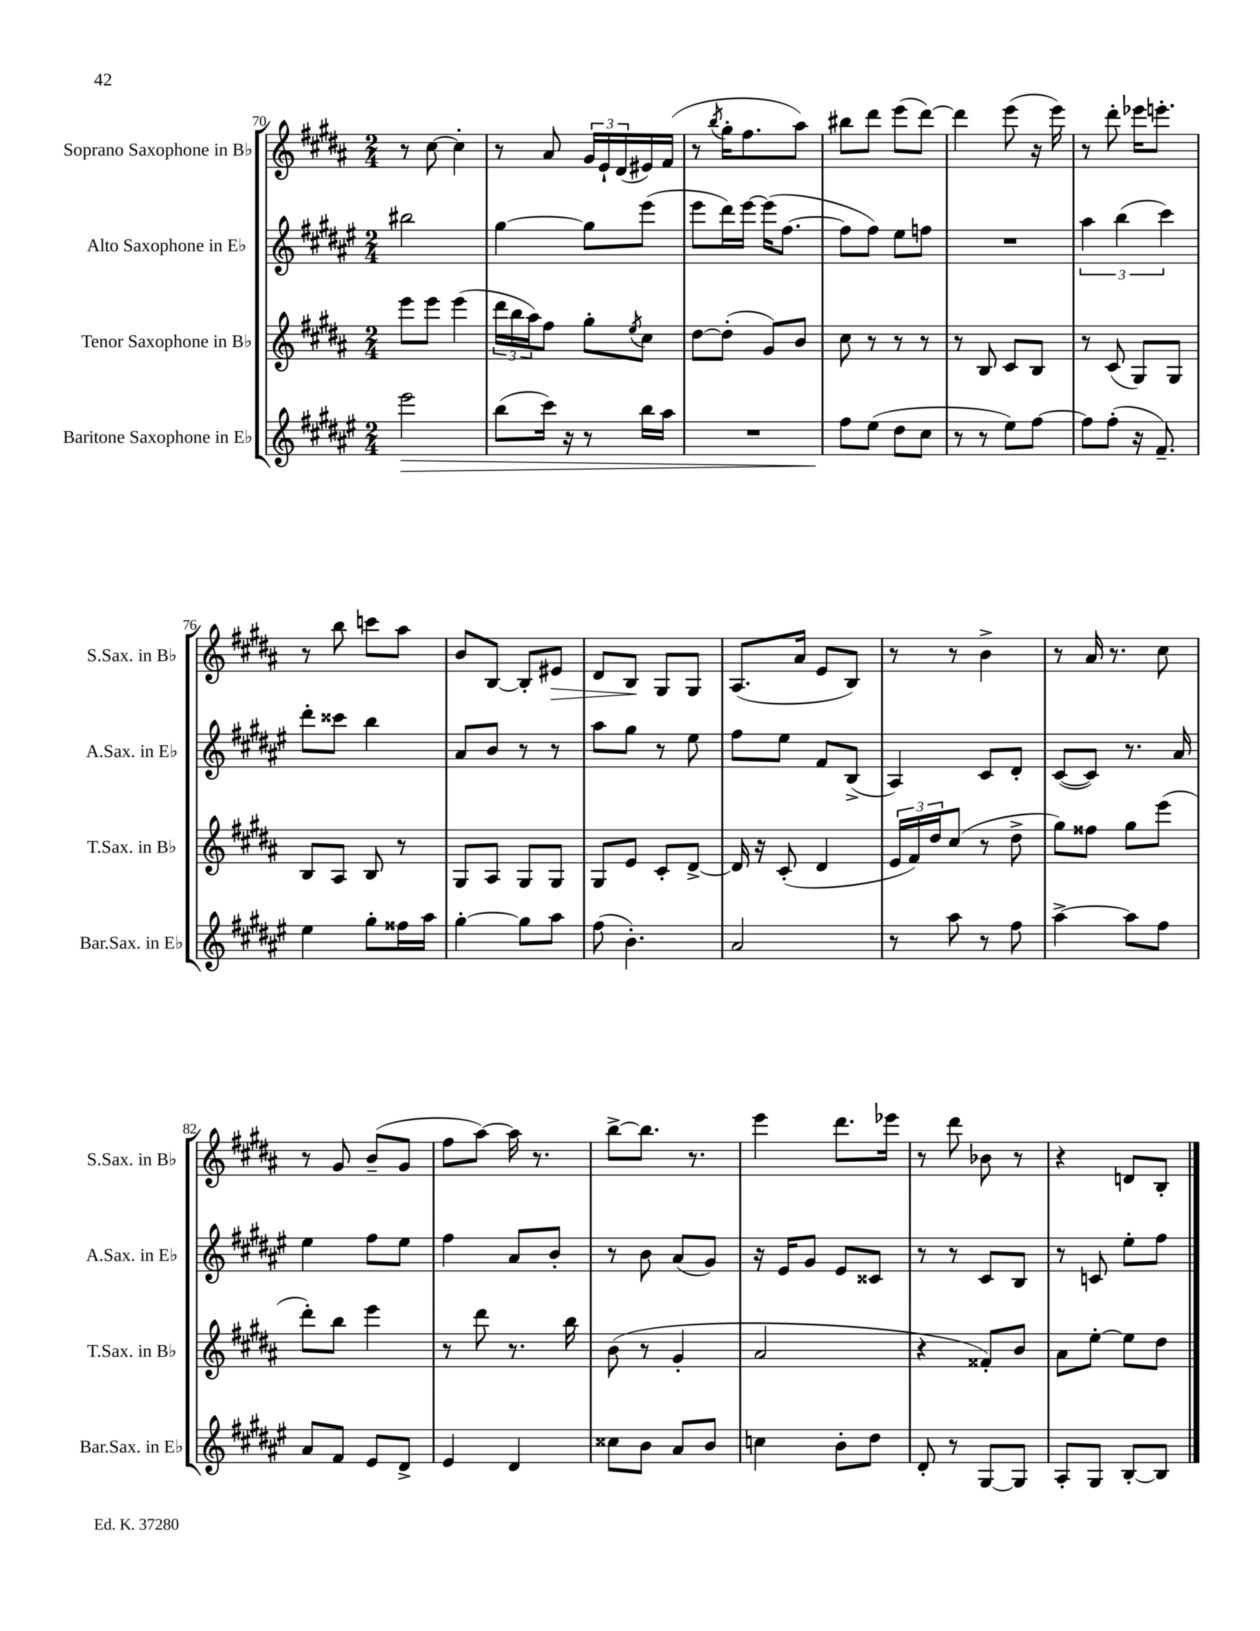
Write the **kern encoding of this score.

**kern	**dynam	**kern	**kern	**kern	**dynam
*part4	*part4	*part3	*part2	*part1	*part1
*staff4	*staff4	*staff3	*staff2	*staff1	*staff1
*I"Baritone Saxophone in E♭	*	*I"Tenor Saxophone in B♭	*I"Alto Saxophone in E♭	*I"Soprano Saxophone in B♭	*
*I'Bar.Sax. in E♭	*	*I'T.Sax. in B♭	*I'A.Sax. in E♭	*I'S.Sax. in B♭	*
*clefG2	*	*clefG2	*clefG2	*clefG2	*
*k[f#c#g#d#a#e#]	*	*k[f#c#g#d#a#]	*k[f#c#g#d#a#e#]	*k[f#c#g#d#a#]	*
*M2/4	*	*M2/4	*M2/4	*M2/4	*
=70	=70	=70	=70	=70	=70
!	!LO:HP:b	!	!	!	!
2eee#\	>	8eee\L	2bb#X\	8r	.
.	.	8eee\J	.	[8cc#\	.
.	.	(4eee\	.	4cc#'\]	.
=71	=71	=71	=71	=71	=71
(8bb\L	.	24ddd#\LL	[4gg#\	8r	.
.	.	24bb\	.	.	.
.	.	24aa#\J)	.	.	.
16ccc#\Jk)	.	8ff#\J	.	8a#/	.
16r	.	.	.	.	.
8r	.	8gg#'\L	8gg#\L]	24g#/LL	.
.	.	.	.	24e`/	.
.	.	.	.	(24d#/	.
.	.	8qee/	.	.	.
16bb\LL	.	8cc#\J	(8eee#\J	16e#X/)	.
16aa#\JJ	.	.	.	(16f#/JJ	.
=72	=72	=72	=72	=72	=72
2r	.	[8dd#\L	8eee#\L	8r	.
.	.	.	.	8qbb/	.
.	.	(8dd#'\J]	16ddd#\L)	16gg#'\KL	.
.	.	.	[16eee#\JJ	8.ff#\	.
.	.	8g#/L)	(16eee#\KL]	.	.
.	.	.	[8.ff#\J	.	.
.	.	8b/J	.	8aa#\J)	.
=73	=73	=73	=73	=73	=73
8ff#\L	.	8cc#\	8ff#\L]	8bb#X\L	.
(8ee#\J	]	8r	8ff#\J)	8ddd#\J	.
8dd#\L	.	8r	8ee#\L	(8eee\L	.
8cc#\J	.	8r	8ffn\J	[8ddd#\J)	.
=74	=74	=74	=74	=74	=74
8r	.	8r	2r	4ddd#\]	.
8r	.	8B/	.	.	.
8ee#\L)	.	8c#/L	.	(8eee\	.
[8ff#\J	.	8B/J	.	16r	.
.	.	.	.	16eee\)	.
=75	=75	=75	=75	=75	=75
8ff#\L]	.	8r	6aa#\	8r	.
(8ff#'\J	.	(8c#/	.	8ddd#'\	.
.	.	.	(6bb\	.	.
16r	.	8G#/L)	.	16eee-X\KL	.
8.f#~/)	.	.	.	8.eeen'\J	.
.	.	.	6ccc#\)	.	.
.	.	8G#/J	.	.	.
!!LO:LB:g=z
=76	=76	=76	=76	=76	=76
4ee#\	.	8B/L	8ddd#'\L	8r	.
.	.	8A#/J	8ccc##X\J	8bb\	.
8gg#'\L	.	8B/	4bb\	8cccn\L	.
16ff##X\L	.	8r	.	8aa#\J	.
16aa#\JJ	.	.	.	.	.
=77	=77	=77	=77	=77	=77
[4gg#'\	.	8G#/L	8a#/L	8b/L	.
.	.	8A#/J	8b/J	[8B/J	.
8gg#\L]	.	8G#/L	8r	8B'/L]	.
!	!	!	!	!	!LO:HP:b
8aa#\J	.	8G#/J	8r	8e#X/J	>
=78	=78	=78	=78	=78	=78
(8ff#\	.	8G#/L	8aa#\L	8d#/L	.
4.b'\)	.	8e/J	8gg#\J	8B/J	.
.	.	8c#'/L	8r	8G#/L	]
.	.	[8d#^/J	8ee#\	8G#/J	.
=79	=79	=79	=79	=79	=79
2a#/	.	16d#/]	8ff#\L	(8.A#/L	.
.	.	16r	.	.	.
.	.	(8c#'/	8ee#\J	.	.
.	.	.	.	16a#/Jk	.
.	.	4d#/	8f#/L	8e/L	.
.	.	.	(8B^/J	8B/J)	.
=80	=80	=80	=80	=80	=80
8r	.	24e/LL	4A#/)	8r	.
.	.	24f#/)	.	.	.
.	.	24dd#/J	.	.	.
8aa#\	.	(8cc#/J	.	8r	.
8r	.	8r	8c#/L	4b^\	.
8ff#\	.	8dd#^\	8d#'/J	.	.
=81	=81	=81	=81	=81	=81
[4aa#^\	.	8gg#\L)	([8c#/L	8r	.
.	.	8ff##X\J	8c#/J])	16a#/	.
.	.	.	.	8.r	.
8aa#\L]	.	8gg#\L	8.r	.	.
8ff#\J	.	(8eee\J	.	8cc#\	.
.	.	.	16a#/	.	.
!!LO:LB:g=z
=82	=82	=82	=82	=82	=82
8a#/L	.	8ddd#'\L)	4ee#\	8r	.
8f#/J	.	8bb\J	.	8g#/	.
8e#/L	.	4eee\	8ff#\L	(8b~/L	.
8d#^/J	.	.	8ee#\J	8g#/J	.
=83	=83	=83	=83	=83	=83
4e#/	.	8r	4ff#\	8ff#\L	.
.	.	8ddd#\	.	[8aa#\J)	.
4d#/	.	8.r	8a#/L	16aa#\]	.
.	.	.	.	8.r	.
.	.	.	8b'/J	.	.
.	.	16bb\	.	.	.
=84	=84	=84	=84	=84	=84
8cc##X\L	.	(8b\	8r	[8bb^\L	.
8b\J	.	8r	8b\	8.bb\J]	.
8a#/L	.	4g#'/	(8a#/L	.	.
.	.	.	.	8.r	.
8b/J	.	.	8g#/J)	.	.
=85	=85	=85	=85	=85	=85
4ccn\	.	2a#/	16r	4eee\	.
.	.	.	16e#/KL	.	.
.	.	.	8g#/J	.	.
8b'\L	.	.	8e#/L	8.ddd#\L	.
8dd#\J	.	.	8c##X/J	.	.
.	.	.	.	16eee-X\Jk	.
=86	=86	=86	=86	=86	=86
8d#'/	.	4r	8r	8r	.
8r	.	.	8r	8ddd#\	.
[8G#/L	.	8f##X'/L)	8c#/L	8b-X\	.
8G#/J]	.	8b/J	8B/J	8r	.
=87	=87	=87	=87	=87	=87
8A#'/L	.	8a#\L	8r	4r	.
8G#/J	.	[8ee'\J	8cn/	.	.
[8B'/L	.	8ee\L]	8ee#'\L	8dn/L	.
8B/J]	.	8dd#\J	8ff#\J	8B'/J	.
==	==	==	==	==	==
*-	*-	*-	*-	*-	*-
